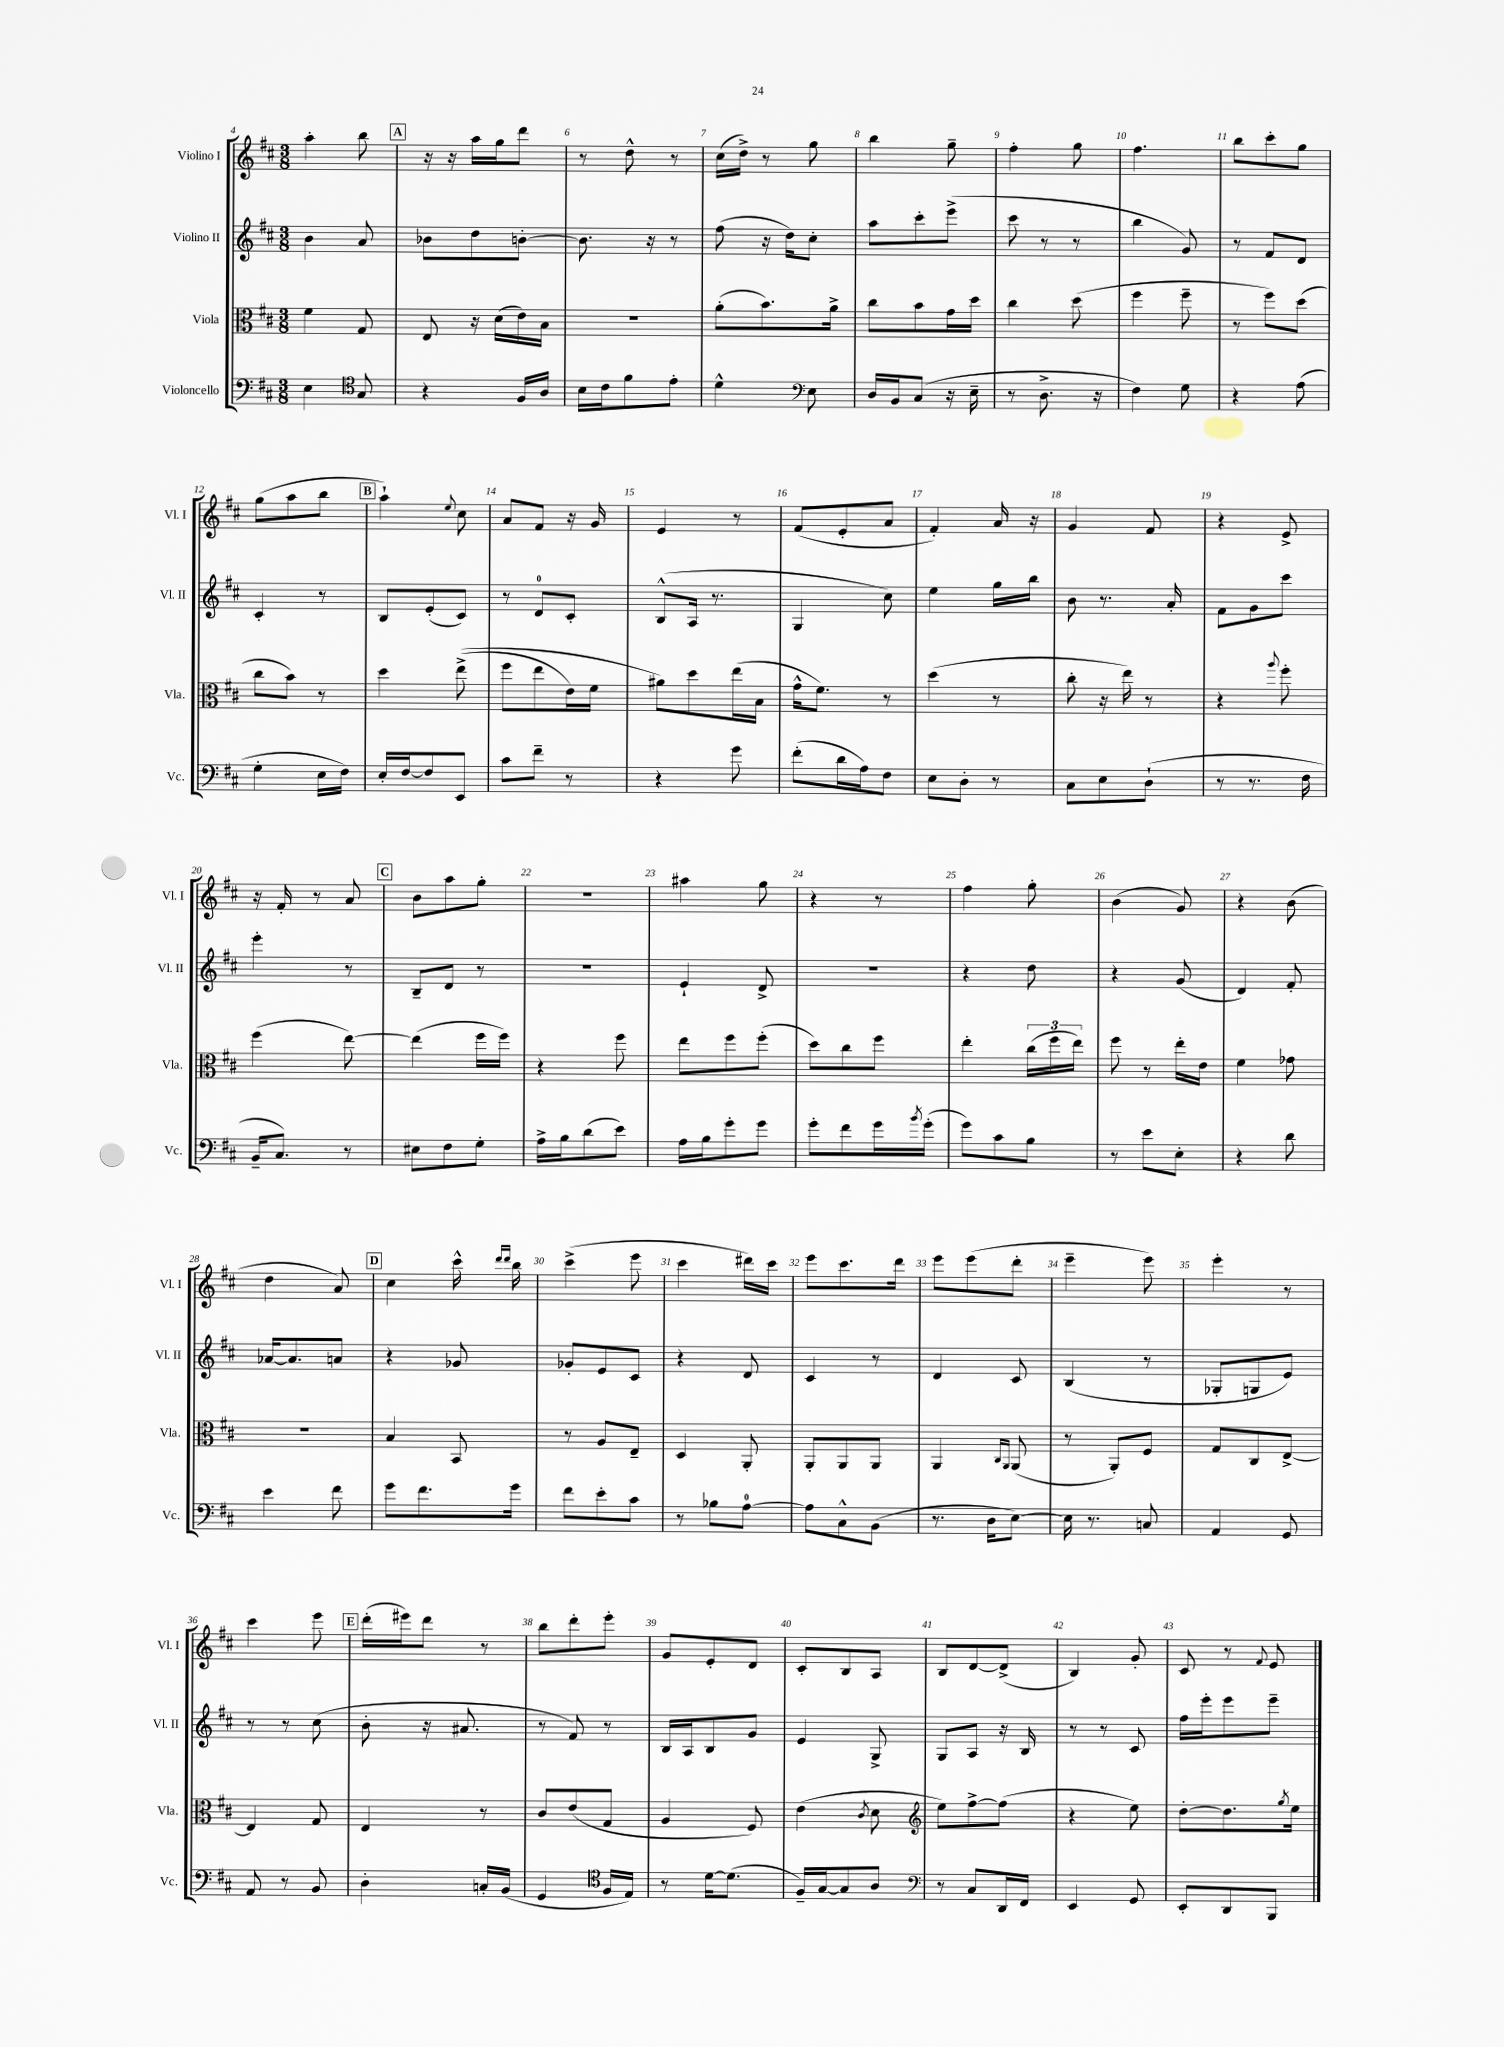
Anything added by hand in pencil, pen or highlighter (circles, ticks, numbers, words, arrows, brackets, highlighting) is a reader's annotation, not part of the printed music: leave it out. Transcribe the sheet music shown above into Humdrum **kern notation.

**kern	**kern	**kern	**kern
*staff4	*staff3	*staff2	*staff1
*clefF4	*clefC3	*clefG2	*clefG2
*k[f#c#]	*k[f#c#]	*k[f#c#]	*k[f#c#]
*M3/8	*M3/8	*M3/8	*M3/8
4E\	4f#\	4b\	4aa'\
*clefC4	*	*	*
8G/	8G/	8a/	8bb\
=	=	=	=
4r	8E/	8b-\L	16r
.	.	.	16r
.	16r	8dd\	16aa\LL
.	(16d\LL	.	16gg\J
16F#/LL	16e\)	[8b'\J	8ddd\J
16A/JJ	16B\JJ	.	.
=	=	=	=
16B\LL	4.r	8.b\]	8r
16c#\J	.	.	.
8f#\	.	.	8dd^^\
.	.	16r	.
8e'\J	.	8r	8r
=	=	=	=
4d^^\	(8a'\L	(8ff#\	(16cc#\LL
.	.	.	16dd^\JJ)
.	8.b\)	16r	8r
.	.	16dd\LK)	.
*clefF4	*	*	*
8E\	.	8cc#'\J	8gg\
.	16a^\Jk	.	.
=	=	=	=
16D/LL	8cc#\L	8aa\L	4bb\
16BB/J	.	.	.
(8C#/J	8b\	8ccc#'\	.
16r	16g\L	(8eee^\J	8gg~\
16E~\	16dd\JJ	.	.
=	=	=	=
8r	4cc#\	8ccc#\	4ff#'\
8.D^\	.	8r	.
.	(8dd\	8r	8gg\
16r	.	.	.
=	=	=	=
4F#\)	4ff#\	4bb\	4.ff#\
8G\	8ff#~\	8g/)	.
=	=	=	=
4r	8r	8r	8bb\L
.	8ff#\L)	8f#/L	8ccc#'\
(8A\	(8dd\J	8d/J	8gg\J
=	=	=	=
4G'\	8cc#\L	4c#'/	(8gg\L
.	8b\J)	.	8aa\
16E\LL	8r	8r	8bb\J
16F#\JJ)	.	.	.
=	=	=	=
16E'/LL	4dd\	8B/L	4aa`\)
[16F#/J	.	.	.
8F#/]	.	(8e'/	.
.	.	.	8qqee/
8EE/J	&((8ee^\	8c#/J)	8cc#\
=	=	=	=
8c#\L	8ff#\L	8r	8a/L
8f#~\J	8ee\	8d/L	8f#/J
8r	16e\L)	8c#'/J	16r
.	16f#\JJ	.	16g/
=	=	=	=
4r	8a#\L&)	(8B^^/L	4e/
.	8dd\	16A/Jk	.
.	.	8.r	.
8g\	(16ee\L	.	8r
.	16B\JJ	.	.
=	=	=	=
(8f#'\L	16g^^\LK	4G/	(8f#/L
.	8.f#\J)	.	.
16d\L	.	.	8e'/
16A\J)	.	.	.
8F#\J	8r	8cc#\)	8a/J
=	=	=	=
8E\L	(4dd\	4ee\	4f#'/)
8D'\J	.	.	.
8r	8r	16gg\LL	16a/
.	.	16bb\JJ	16r
=	=	=	=
8C#\L	8cc#'\	8b\	4g/
8E\	16r	8.r	.
.	16ee\)	.	.
(8D`\J	8r	.	8f#/
.	.	16a'/	.
=	=	=	=
8r	4r	8f#\L	4r
8.r	.	8g\	.
.	8qqaa/	.	.
.	8ff#'\	8ccc#\J	8e^/
16F#\	.	.	.
=	=	=	=
16BB~/LK	(4ff#\	4eee'\	16r
8.C#/J)	.	.	16f#'/
.	.	.	8r
8r	[8ee\)	8r	8a/
=	=	=	=
8E#\L	(4ee\]	8B~/L	8b\L
8F#\	.	8d/J	8aa\
8G'\J	16ff#\LL	8r	8gg'\J
.	16ff#\JJ)	.	.
=	=	=	=
16A^\LL	4r	4.r	4.r
16B\J	.	.	.
(8d\	.	.	.
8e\J)	8ff#\	.	.
=	=	=	=
16A\LL	8ee\L	4e`/	4aa#\
16B\J	.	.	.
8g'\	8ff#\	.	.
8g\J	(8ff#'\J	8d^/	8gg\
=	=	=	=
8g'\L	8dd\L)	4.r	4r
8f#\	8cc#\	.	.
16g\L	8ff#\J	.	8r
8qb/	.	.	.
(16g'\JJ	.	.	.
=	=	=	=
8g\L)	4ee'\	4r	4ff#\
8c#\	.	.	.
8B\J	(24cc#\LL	8dd\	8gg'\
.	24ff#\	.	.
.	24ee\JJ)	.	.
=	=	=	=
8r	8ff#\	4r	(4b\
8e\L	8r	.	.
8E'\J	16ee'\LL	(8g/	8g/)
.	16e\JJ	.	.
=	=	=	=
4r	4f#\	4d/)	4r
8d\	8g-\	8f#'/	(8b\
=	=	=	=
4e\	4.r	[16a-/LK	4dd\
.	.	8.a-/]	.
8f#\	.	8a/J	8a/)
=	=	=	=
8g\L	4B/	4r	4cc#\
8.f#\	.	.	.
.	8BB/	8g-/	16ccc#^^\
.	.	.	16qqddd/LL
.	.	.	16qqddd/JJ
16g\Jk	.	.	16bb\
=	=	=	=
8f#\L	8r	8g-'/L	(4ccc#^\
8e'\	8A/L	8e/	.
8c#\J	8E~/J	8c#/J	8eee\
=	=	=	=
8r	4D/	4r	4ccc#\
8B-\L	.	.	.
[8A\J	8AA'/	8d/	16ddd#\LL)
.	.	.	16ccc#\JJ
=	=	=	=
8A\]L	8AA'/L	4c#/	8eee\L
8C#^^\	8AA/	.	8.ccc#\
(8BB\J	8AA/J	8r	.
.	.	.	16ddd\Jk
=	=	=	=
8.r	4AA/	4d/	8eee\L
.	.	.	(8eee\
16D\LK	.	.	.
.	16qqC#/LL	.	.
.	16qqAA/JJ	.	.
[8E\J)	(8AA/	8c#/	8ddd'\J
=	=	=	=
16E\]	8r	(4B/	4eee~\
8.r	.	.	.
.	8AA'/L)	.	.
8C/	8F#/J	8r	8eee\)
=	=	=	=
4AA/	8G/L	8G-'/L	4eee'\
.	8C#/	8G/	.
8GG/	[8E^/J	8e/J)	8r
=	=	=	=
8AA/	4E/]	8r	4ccc#\
8r	.	8r	.
8BB/	8G/	(8cc#\	8eee\
=	=	=	=
4D'\	4E/	8b'\	(16ddd'\LL
.	.	.	16eee#\J)
.	.	16r	8ddd\J
.	.	8.a#/	.
16C'/LL	8r	.	8r
(16BB/JJ	.	.	.
=	=	=	=
4GG/	8c#/L	8r	8bb\L
.	(8e/	8f#/)	8ddd'\
*clefC4	*	*	*
16F#/LL	8G/J	8r	8eee'\J
16E/JJ)	.	.	.
=	=	=	=
8r	4A/	16B/LL	8g/L
.	.	16A/J	.
[16d\LK	.	8B/	8e'/
(8.d\]J	.	.	.
.	8F#/)	8g/J	8d/J
=	=	=	=
16F#~/LL)	(4e\	4e/	8c#'/L
[16G/J	.	.	.
8G/]	.	.	8B/
.	8qc#/	.	.
8A/J	8d\	8G^/	8A/J
=	=	=	=
*clefF4	*clefG2	*	*
8r	8ee\L)	8G/L	8B/L
8C#/L	[8ff#^\	8A/J	[8d/
16DD/L	(8ff#\]J	16r	(8d^/]J
16FF#/JJ	.	16B/	.
=	=	=	=
4EE/	4r	8r	4B/)
.	.	8r	.
8GG/	8ee\)	8c#/	8g'/
=	=	=	=
8EE'/L	[8dd'\L	16ff#\LL	8c#/
.	.	16eee'\J	.
8DD/	8.dd\]	8eee\	8r
.	.	.	8qqf#/
8BBB/J	.	8eee~\J	8e/
.	8qgg/	.	.
.	16ee\Jk	.	.
==	==	==	==
*-	*-	*-	*-
